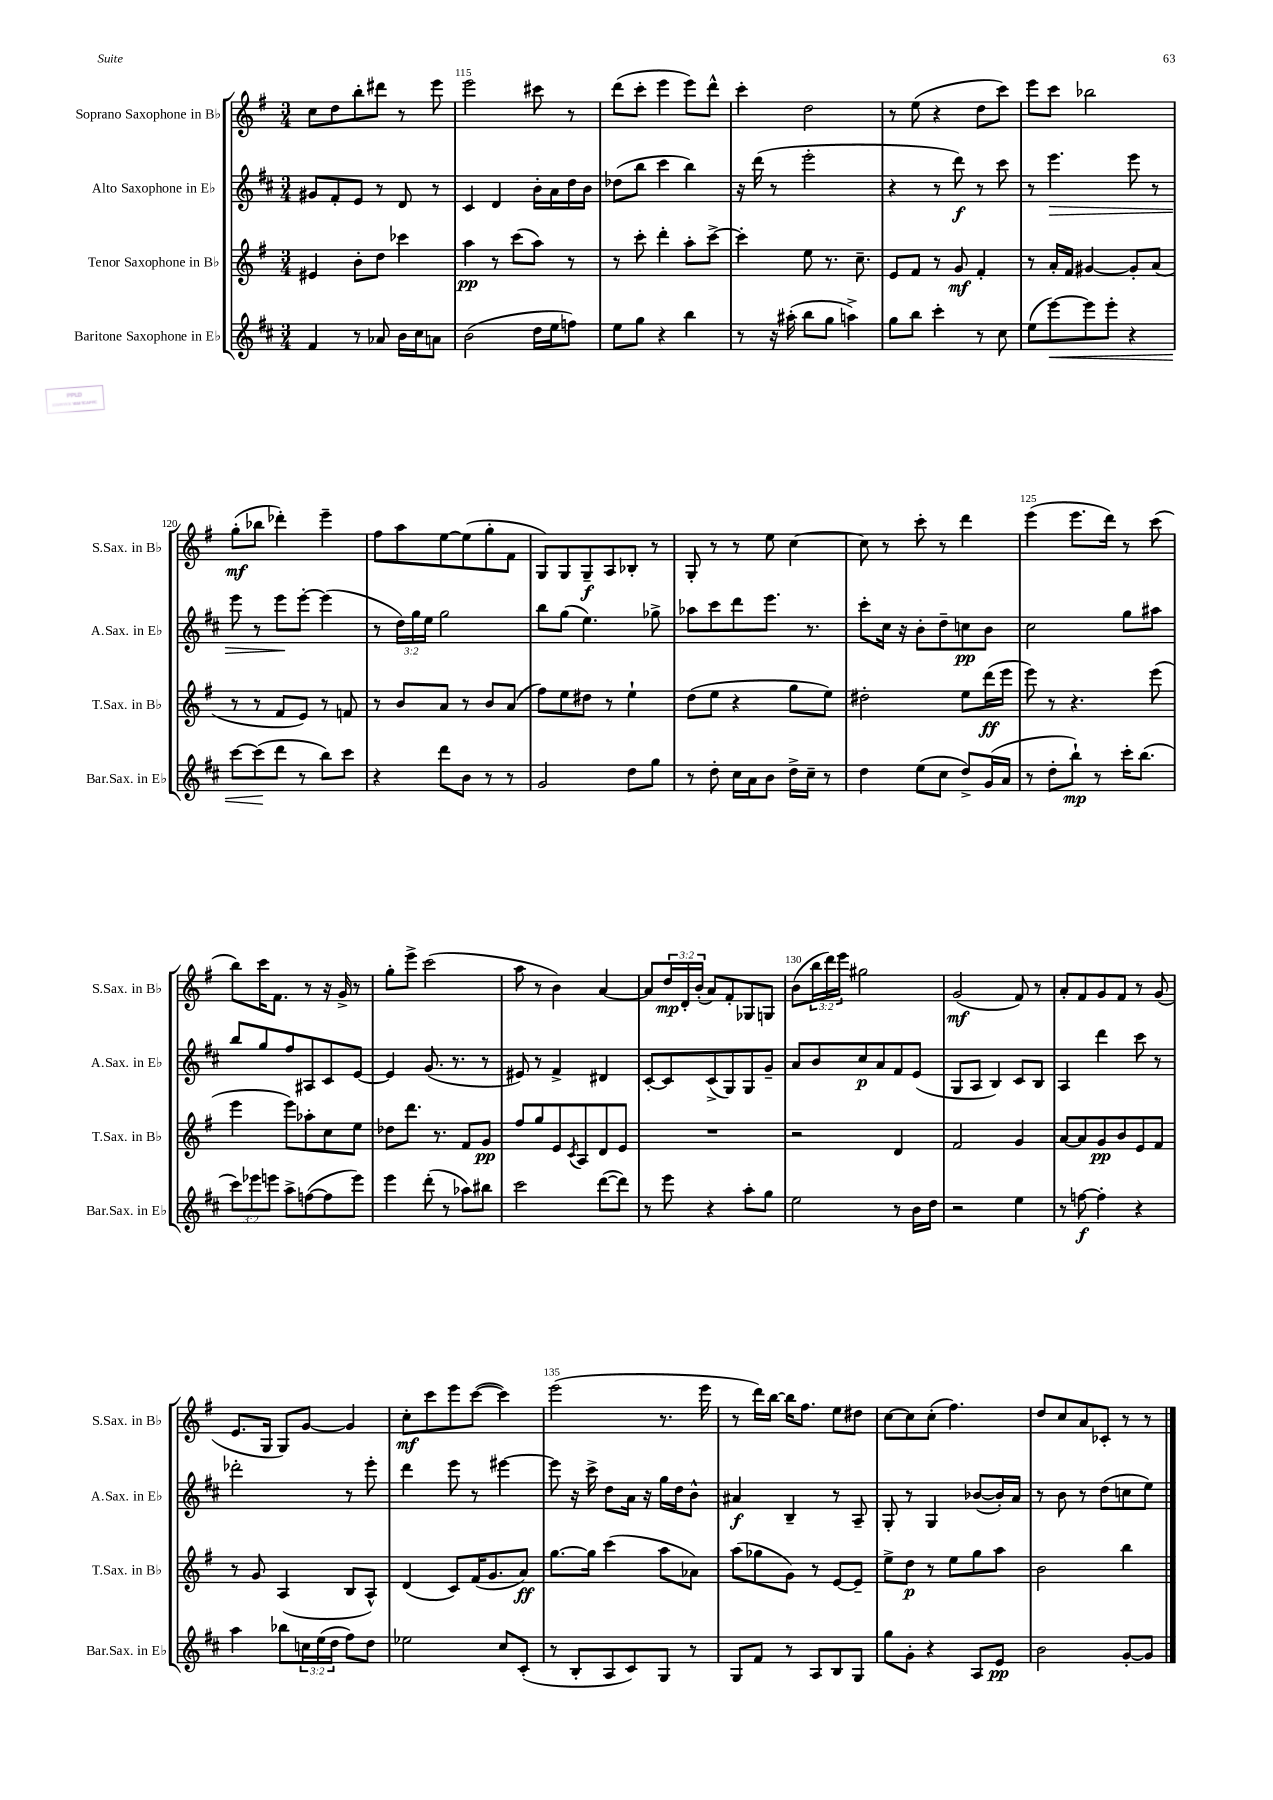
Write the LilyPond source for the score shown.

<<
\new StaffGroup <<
\new Staff = "s0" \with { instrumentName = "Soprano Saxophone in Bb" shortInstrumentName = "S.Sax. in Bb" } {
    \clef treble \key g \major \numericTimeSignature \time 3/4 \override Staff.TupletNumber.text = #tuplet-number::calc-fraction-text
    c''8 d''8 b''8-. dis'''8 r8 e'''8 |
    e'''2 cis'''8 r8 |
    d'''8( c'''8-. e'''4 e'''8) d'''8-^ |
    c'''4-. d''2 |
    r8 e''8( r4 d''8 c'''8) |
    e'''8 c'''8 bes''2 |
    g''8-.\mf( bes''8 des'''4-.) e'''4-- |
    fis''8 a''8 e''8~ e''8( g''8-. fis'8 |
    g8) g8 g8--\f a8 bes8-. r8 |
    g8-. r8 r8 e''8 c''4~ |
    c''8 r8 c'''8-. r8 d'''4 |
    e'''4( e'''8. d'''16) r8 c'''8( |
    b''8) c'''16 fis'8. r8 r16 g'16-> r8 |
    g''8-. e'''8-> c'''2( |
    a''8 r8 b'4) a'4~ |
    a'8 \tuplet 3/2 { d''16\mp d'16-. b'16-.( } a'8) fis'8-. ges8 g8 |
    b'8( \tuplet 3/2 { b''16 d'''16) e'''16 } gis''2 |
    g'2\mf( fis'8) r8 |
    a'8-. fis'8 g'8 fis'8 r8 g'8( |
    e'8. g16 g8) g'8~ g'4 |
    c''8-.\mf c'''8 e'''8 c'''8~( c'''4) |
    e'''2( r8. e'''16 |
    r8 d'''16) b''16~ b''16 fis''8. e''8 dis''8 |
    c''8~ c''8 c''8-.( fis''4.) |
    d''8 c''8 a'8 ces'8-. r8 r8 \bar "|." |
}
\new Staff = "s1" \with { instrumentName = "Alto Saxophone in Eb" shortInstrumentName = "A.Sax. in Eb" } {
    \clef treble \key d \major \numericTimeSignature \time 3/4 \override Staff.TupletNumber.text = #tuplet-number::calc-fraction-text
    gis'8 fis'8-. e'8 r8 d'8 r8 |
    cis'4 d'4 b'16-. a'16 d''16 b'16 |
    des''8( b''8 cis'''4 b''4) |
    r16 d'''16( r8 e'''2-. |
    r4 r8 d'''8\f) r8 cis'''8 |
    r8 e'''4.\> e'''8 r8 |
    e'''8 r8 e'''8\! e'''8~-. e'''4( |
    r8 \tuplet 3/2 { d''16) g''16 e''16 } g''2 |
    b''8 g''8( e''4.) ges''8-> |
    aes''8 cis'''8 d'''8 e'''8. r8. |
    cis'''8-. cis''16 r16 b'8-. d''8-- c''8\pp b'8 |
    cis''2 g''8 ais''8 |
    b''8 g''8 fis''8 ais8 cis'8 e'8~ |
    e'4 g'8.( r8. r8 |
    eis'8) r8 fis'4-> dis'4 |
    cis'8~-. cis'8 cis'8->( g8) g8 g'8-- |
    a'8 b'8 cis''8\p a'8 fis'8 e'8( |
    g8 a8 b4) cis'8 b8 |
    a4 d'''4 cis'''8 r8 |
    des'''2-. r8 e'''8-. |
    d'''4 e'''8 r8 eis'''4~ |
    eis'''8 r16 cis'''16-> d''8 a'16 r16 g''16 d''16 b'8-^ |
    ais'4\f b4-- r8 a8-- |
    g8-. r8 g4 bes'8~( bes'16-.) a'16 |
    r8 b'8 r8 d''8( c''8 e''8) \bar "|." |
}
\new Staff = "s2" \with { instrumentName = "Tenor Saxophone in Bb" shortInstrumentName = "T.Sax. in Bb" } {
    \clef treble \key g \major \numericTimeSignature \time 3/4
    eis'4 b'8-. d''8 ces'''4 |
    a''4\pp r8 c'''8( a''8) r8 |
    r8 c'''8-. d'''4-. a''8-. c'''8~-> |
    c'''4-. e''8 r8. c''8.-- |
    e'8 fis'8 r8 g'8\mf fis'4-. |
    r8 a'16-. fis'16 gis'4~ gis'8-. a'8( |
    r8 r8 fis'8 e'8) r8 f'8 |
    r8 b'8 a'8 r8 b'8 a'8( |
    fis''8) e''8 dis''8 r8 e''4-! |
    d''8( e''8 r4 g''8 e''8) |
    dis''2-. e''8 d'''16\ff( e'''16 |
    e'''8) r8 r4. e'''8( |
    e'''4 e'''8) aes''8-. c''8 e''8 |
    des''8 d'''8. r8. fis'8 g'8\pp |
    fis''8 g''8 e'8 \acciaccatura { c'8 } a8 d'8 e'8 |
    R2. |
    r2 d'4 |
    fis'2 g'4 |
    a'8~ a'8 g'8\pp b'8 e'8 fis'8 |
    r8 g'8 a4( b8 a8-^) |
    d'4( c'8) fis'16( g'8. a'8\ff) |
    g''8.~ g''16 c'''4( a''8 aes'8) |
    a''8( ges''8 g'8) r8 e'8~ e'8-- |
    e''8-> d''8\p r8 e''8 g''8 a''8 |
    b'2 b''4 \bar "|." |
}
\new Staff = "s3" \with { instrumentName = "Baritone Saxophone in Eb" shortInstrumentName = "Bar.Sax. in Eb" } {
    \clef treble \key d \major \numericTimeSignature \time 3/4 \override Staff.TupletNumber.text = #tuplet-number::calc-fraction-text
    fis'4 r8 aes'8 b'16 cis''16 a'8 |
    b'2( d''16 e''16 f''8) |
    e''8 g''8 r4 b''4 |
    r8 r16 ais''16-.( b''8 g''8 a''4->) |
    g''8 b''8 cis'''4-. r8 cis''8 |
    e''8( e'''8~\<) e'''8 e'''8-. r4 |
    cis'''8~ cis'''8\!( d'''8 r8 b''8) cis'''8 |
    r4 d'''8 b'8 r8 r8 |
    g'2 d''8 g''8 |
    r8 d''8-. cis''16 a'16 b'8 d''16-> cis''16-- r8 |
    d''4 e''8( cis''8 d''8->) g'16( a'16 |
    r8 d''8-. b''8-!\mp) r8 cis'''16-. b''8.( |
    \tuplet 3/2 { cis'''8) ees'''8 e'''8 } a''8-> f''8~( f''8 e'''8) |
    e'''4 d'''8-.( r8 aes''8) bis''8 |
    cis'''2 d'''8~( d'''8) |
    r8 e'''8 r4 a''8-. g''8 |
    e''2 r8 b'16 d''16 |
    r2 e''4 |
    r8 f''8~\f f''4-. r4 |
    a''4 bes''8 \tuplet 3/2 { c''16 e''16( d''16 } fis''8) d''8 |
    ees''2 cis''8 cis'8-.( |
    r8 b8-. a8 cis'8) g8 r8 |
    g8 fis'8 r8 a8 b8 g8 |
    g''8 g'8-. r4 a8 e'8\pp |
    b'2 g'8~-. g'8 \bar "|." |
}
>>
>>
\layout { \context { \Score currentBarNumber = #114 \override BarNumber.break-visibility = ##(#f #t #t) barNumberVisibility = #(every-nth-bar-number-visible 5) } }
